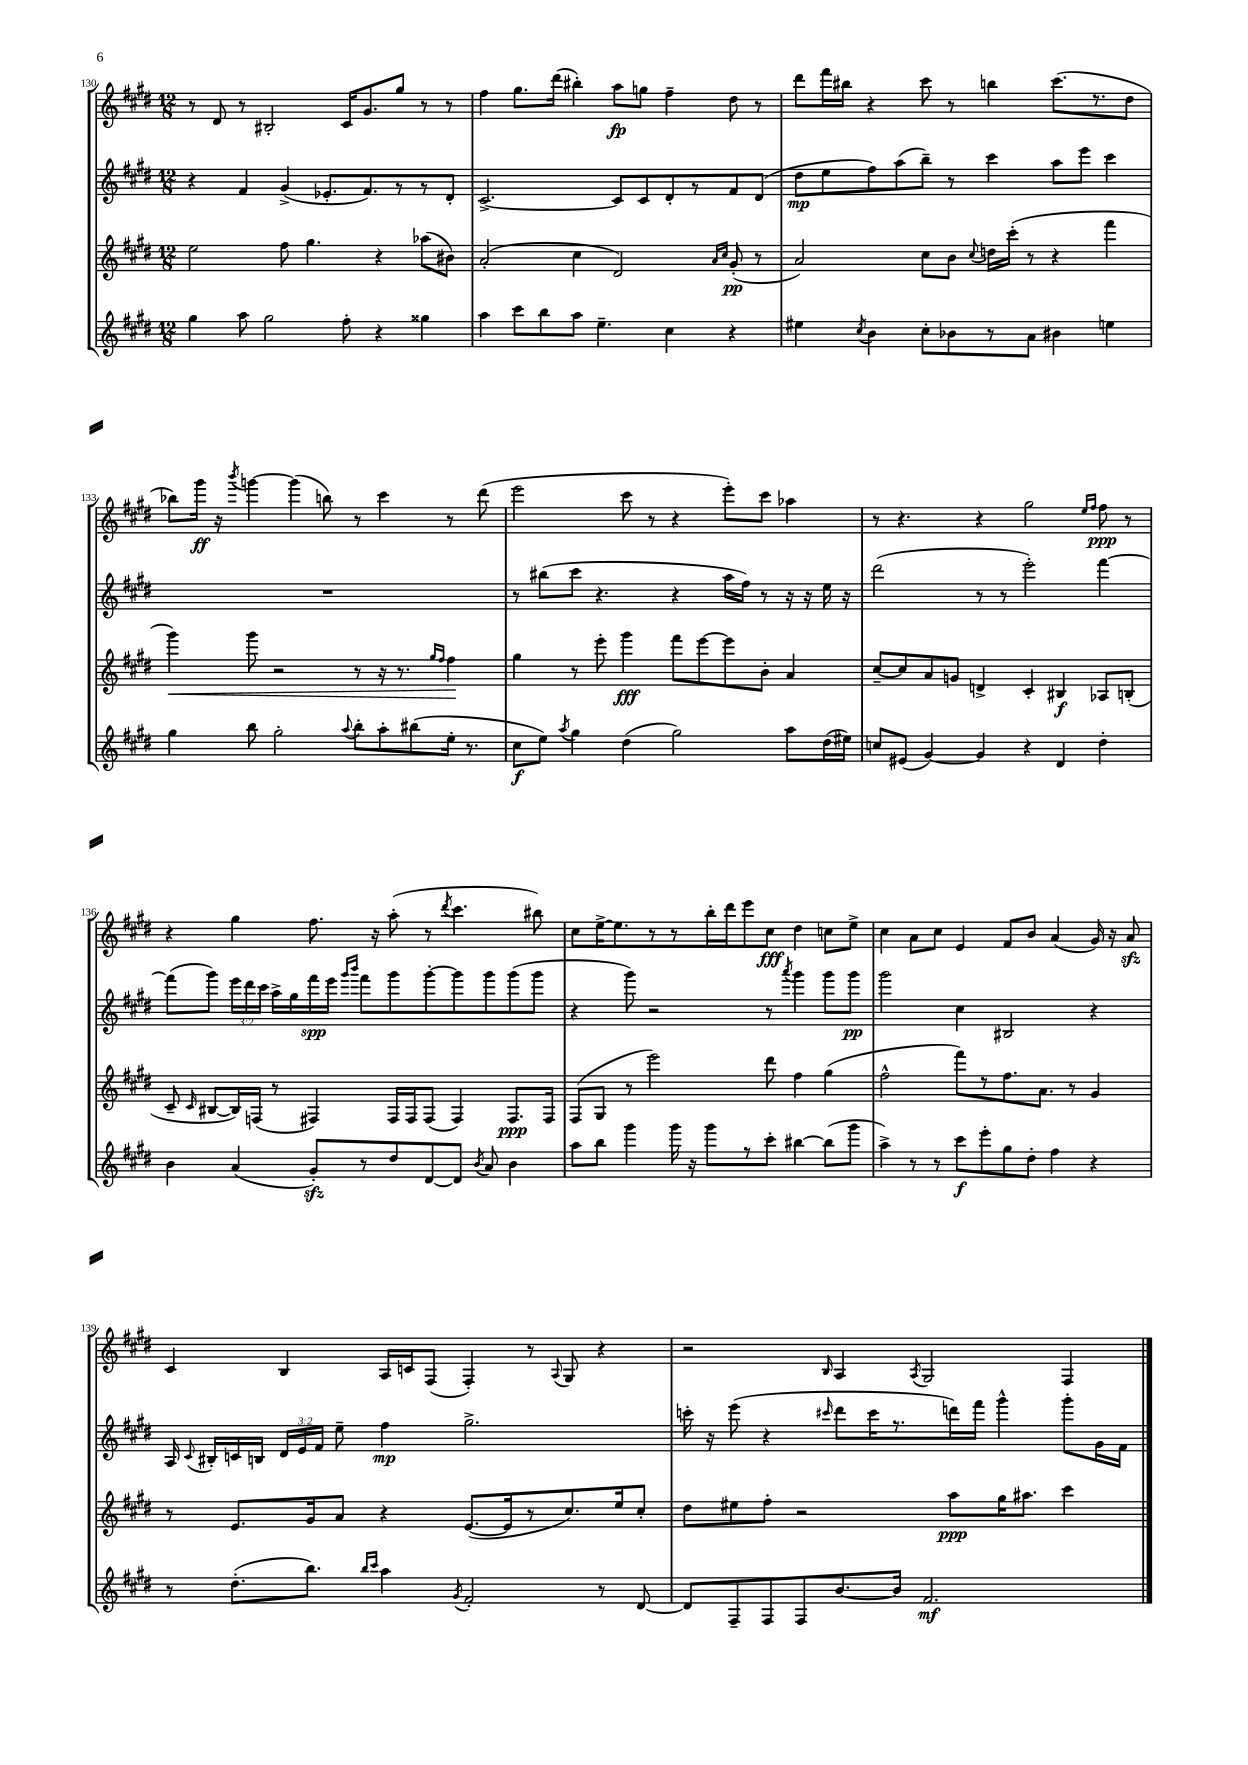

**kern	**kern	**kern	**kern
*staff4	*staff3	*staff2	*staff1
*clefG2	*clefG2	*clefG2	*clefG2
*k[f#c#g#d#]	*k[f#c#g#d#]	*k[f#c#g#d#]	*k[f#c#g#d#]
*M12/8	*M12/8	*M12/8	*M12/8
4gg#	2ee	4r	8r
.	.	.	8d#
8aa	.	4f#	8r
2gg#	.	.	2B#'
.	8ff#	(4g#^	.
.	4.gg#	.	.
.	.	8.e-'	.
8ff#'	.	.	16c#
.	.	8.f#)	8.g#
4r	4r	.	.
.	.	8r	8gg#
4gg##	(8aa-	8r	8r
.	8b#)	8d#'	8r
=	=	=	=
4aa	(2a'	[2.c#^	4ff#
8ccc#	.	.	8.gg#
8bb	.	.	.
.	.	.	(16ddd#
8aa	4cc#	.	4bb#')
4.ee~	.	.	.
.	2d#)	8c#]	8aa
.	.	8c#	8gg
4cc#	.	8d#'	4ff#~
.	.	8r	.
.	16qqa	.	.
.	16qqcc#	.	.
4r	(8g#'	8f#	8dd#
.	8r	(8d#	8r
=	=	=	=
4ee#	2a)	8dd#	8ddd#
.	.	8ee	16fff#
.	.	.	16bb#
8qcc#	.	.	.
4b	.	8ff#)	4r
.	.	(8aa	.
8cc#'	8cc#	8bb~)	8ccc#
8b-	8b	8r	8r
.	8qqcc#	.	.
8r	16dd	4ccc#	4bb
.	(16ccc#'	.	.
8a	8r	.	.
4b#	4r	8aa	(8.ccc#
.	.	8eee	.
.	.	.	8.r
4ee	4fff#	4ccc#	.
.	.	.	8dd#
=	=	=	=
4gg#	4ggg#)	1.r	8bb-)
.	.	.	16ggg#
.	.	.	16r
.	.	.	8qbbb
8bb	8ggg#	.	[4ggg
2gg#'	2r	.	.
.	.	.	(4ggg]
.	.	.	8bb)
8qqaa	.	.	.
8bb'	8r	.	8r
8aa'	16r	.	4ccc#
.	8.r	.	.
(8bb#	.	.	.
.	16qqgg#	.	.
.	16qqff#	.	.
16ee'	4ff#	.	8r
8.r	.	.	.
.	.	.	(8ddd#
=	=	=	=
8cc#	4gg#	8r	2eee
8ee)	.	(8bb#	.
8qaa	.	.	.
4gg#	8r	8ccc#	.
.	8eee'	4.r	.
(4dd#	4ggg#	.	8ccc#
.	.	.	8r
2gg#)	8fff#	4r	4r
.	[8eee	.	.
.	8eee]	16aa	8eee')
.	.	16ff#)	.
.	8b'	8r	8ccc#
8aa	4a	16r	4aa-
.	.	16r	.
(16dd#	.	16ee	.
16ee#)	.	16r	.
=	=	=	=
8cc	[8cc#~	(2ddd#	8r
(8e#	8cc#]	.	4.r
[4g#)	8a	.	.
.	8g	.	.
4g#]	4d^	8r	4r
.	.	8r	.
4r	4c#'	2eee')	2gg#
4d#	4B#	.	.
.	.	.	16qqee
.	.	.	16qqff#
4dd#'	8A-	[4fff#	8ff#
.	(8B'	.	8r
=	=	=	=
4b	8c#~	(8fff#]	4r
.	16qqc#	.	.
.	[8B#	8ggg#)	.
(4a	16B#])	24eee	4gg#
.	.	24ddd#	.
.	(16F	.	.
.	.	24ccc#	.
.	8r	16aa^	.
.	.	16gg#	.
8g#')	4F#)	16fff#	8.ff#
.	.	16eee	.
.	.	16qqggg#	.
.	.	16qqbbb	.
8r	.	8fff#	.
.	.	.	16r
8dd#	16F#	8ggg#	(8aa'
.	16F#	.	.
[8d#	(8F#	[8ggg#'	8r
.	.	.	8qddd#
8d#]	4F#)	8ggg#]	4.ccc#
8qb	.	.	.
8a	.	8ggg#	.
4b	8.F#	(8ggg#	.
.	.	8ggg#	8bb#)
.	16F#	.	.
=	=	=	=
8aa	(8F#	4r	8cc#
8bb	8G#	.	[16ee^
.	.	.	8.ee]
4ggg#	8r	8ggg#)	.
.	2eee)	2r	8r
16ggg#	.	.	8r
16r	.	.	.
8ggg#	.	.	16bb'
.	.	.	16ddd#
8r	.	.	8eee
8ccc#'	8ddd#	8r	8cc#
.	.	8qaaa	.
[4bb#	4ff#	4ggg#	4dd#
(8bb#]	(4gg#	8ggg#	8cc
8ggg#	.	8ggg#	8ee^
=	=	=	=
4aa^)	2ff#^^	2ggg#	4cc#
8r	.	.	8a
8r	.	.	8cc#
8ccc#	8fff#)	4cc#	4e
8eee'	8r	.	.
8gg#	8.ff#	2B#	8f#
8dd#'	.	.	8b
.	8.a	.	.
4ff#	.	.	(4a
.	8r	.	.
4r	4g#	4r	16g#)
.	.	.	16r
.	.	.	8a
=	=	=	=
8r	8r	16A	4c#
.	.	8qqc#	.
.	.	16B#'	.
(8.dd#'	8.e	16c	.
.	.	16B	.
.	.	24d#	4B
.	.	24e	.
8.bb)	16g#	.	.
.	.	24f#	.
.	8a	8ee~	.
16qqbb	.	.	.
16qqccc#	.	.	.
4aa	4r	4ff#	16A
.	.	.	16c
.	.	.	(8F#
8qg#	.	.	.
2f#'	([8.e	2.gg#^	4F#')
.	16e]	.	.
.	8r	.	8r
.	.	.	8qqA
.	8.cc#)	.	8G#
8r	.	.	4r
.	16ee	.	.
[8d#	8cc#'	.	.
=	=	=	=
8d#]	8dd#	16ccc'	2r
.	.	16r	.
8F#~	8ee#	(8eee	.
8F#	8ff#'	4r	.
8F#	2r	.	.
.	.	16qqccc#	16qqB
[8.b	.	8ddd#	4A
.	.	16ccc#	.
16b]	.	8.r	.
.	.	.	8qA
2.f#	.	.	2G#
.	8aa	16ddd)	.
.	.	16fff#	.
.	16gg#	4ggg#^^	.
.	8.aa#	.	.
.	4ccc#	8ggg#'	4F#
.	.	16g#	.
.	.	16f#	.
==	==	==	==
*-	*-	*-	*-
